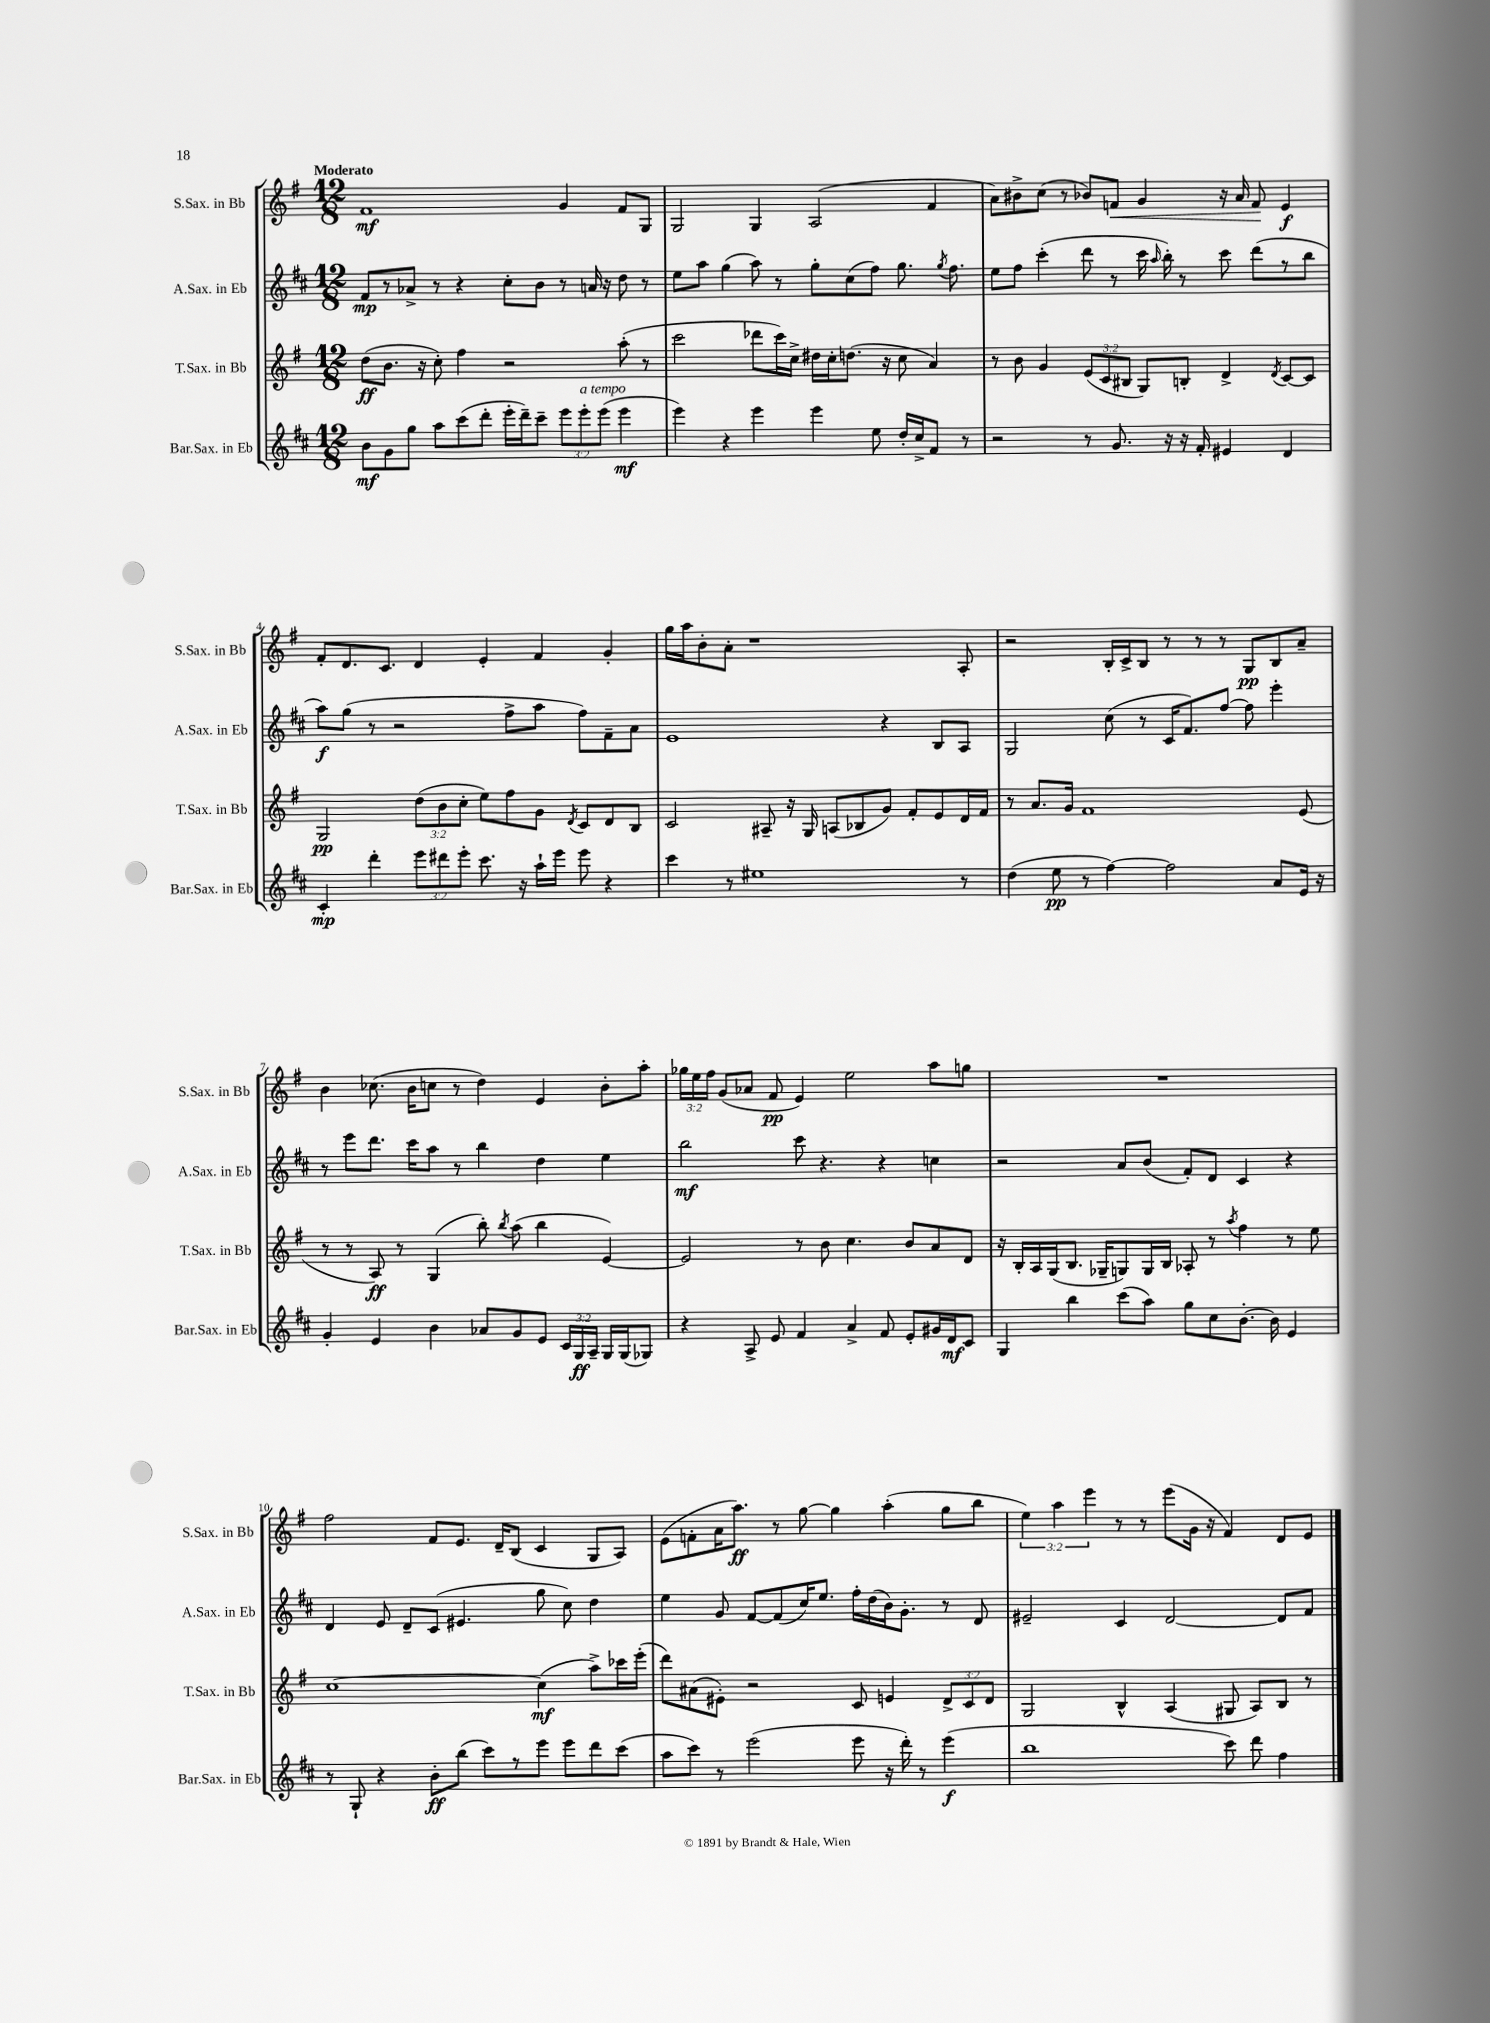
<<
\new StaffGroup <<
\new Staff = "s0" \with { instrumentName = "S.Sax. in Bb" shortInstrumentName = "S.Sax. in Bb" } {
    \clef treble \key g \major \numericTimeSignature \time 12/8 \override Staff.TupletNumber.text = #tuplet-number::calc-fraction-text \tempo "Moderato"
    \autoBeamOff fis'1\mf g'4 fis'8[ g8] |
    g2 g4 a2( fis'4 |
    a'8[) bis'8-> c''8]( r8 bes'8[) f'8]\< g'4 r16 a'16 f'8\! e'4\f |
    fis'8[-. d'8. c'8.] d'4 e'4-. fis'4 g'4-. |
    g''16[ a''16 b'8-. a'8]-. r1 a8-. |
    r2 b16[-. c'16-> b8] r8 r8 r8 g8[\pp b8 a'8]-- |
    b'4 ces''8.( b'16[ c''8] r8 d''4) e'4 b'8[-. a''8]-. |
    \tuplet 3/2 { ges''16[ e''16 fis''16] } g'8[( aes'8] fis'8\pp e'4) e''2 a''8[ g''8] |
    R1. |
    fis''2 fis'8[ e'8.] d'16[-- b8]( c'4 g8[ a8]) |
    e'8[( f'8-. a'16 a''8.]\ff) r8 g''8~ g''4 a''4-.( g''8[ b''8] |
    \tuplet 3/2 { e''4) a''4 e'''4 } r8 r8 e'''8[( g'16] r16 fis'4) d'8[ e'8] \bar "|." |
}
\new Staff = "s1" \with { instrumentName = "A.Sax. in Eb" shortInstrumentName = "A.Sax. in Eb" } {
    \clef treble \key d \major \numericTimeSignature \time 12/8
    \autoBeamOff fis'8[\mp r8 aes'8]-> r8 r4 cis''8[-. b'8] r8 a'16 r16 d''8 r8 |
    e''8[ a''8] g''4( a''8) r8 g''8[-. cis''8( fis''8]) g''8. \acciaccatura { g''8 } fis''8. |
    e''8[ fis''8] cis'''4-.( d'''8 r8 cis'''16 \grace { a''16 } b''16-.) r8 cis'''8 d'''8[( r8 b''8] |
    a''8[\f) g''8]( r8 r2 fis''8[-> a''8] fis''8[) fis'8-- a'8] |
    e'1 r4 b8[ a8] |
    g2 cis''8( r8 cis'16[ fis'8.) fis''8]~ fis''8 e'''4-. |
    r8 e'''8[ d'''8.] cis'''16[ a''8] r8 b''4 d''4 e''4 |
    b''2\mf cis'''8 r4. r4 c''4 |
    r2 a'8[ b'8]( fis'8[-.) d'8] cis'4 r4 |
    d'4 e'8 d'8[-- cis'8]( eis'4. g''8 cis''8) d''4 |
    e''4 g'8 fis'8[~ fis'8( cis''16) e''8.] fis''16[-. d''16( b'16) g'8.]-. r8 d'8 |
    eis'2-- cis'4 d'2~ d'8[ fis'8] \bar "|." |
}
\new Staff = "s2" \with { instrumentName = "T.Sax. in Bb" shortInstrumentName = "T.Sax. in Bb" } {
    \clef treble \key g \major \numericTimeSignature \time 12/8 \override Staff.TupletNumber.text = #tuplet-number::calc-fraction-text
    \autoBeamOff d''8[\ff( b'8.] r16 c''8-.) fis''4 r2 a''8-.( r8 |
    c'''2 des'''8[ c'''16) c''16]-> dis''16[ c''16-. d''8.]( r16 c''8 a'4) |
    r8 b'8 g'4 \tuplet 3/2 { e'8[( c'8 bis8] } g8[) b8]-. d'4-> \acciaccatura { d'8 } c'8[~ c'8] |
    g2\pp \tuplet 3/2 { d''8[( b'8 c''8]-. } e''8[) fis''8 g'8] \acciaccatura { d'8 } c'8[ d'8 b8] |
    c'2 ais8-- r16 g16 a8[( bes8 g'8]) fis'8[-. e'8 d'16 fis'16] |
    r8 a'8.[ g'16] fis'1 e'8( |
    r8 r8 a8\ff) r8 g4( b''8-.) \acciaccatura { b''8 } a''8( b''4 e'4~) |
    e'2 r8 b'8 c''4. b'8[ a'8 d'8] |
    r16 b16[-. a16 g16( b8.] ges16[-- g8) g16 b16] aes8-. r8 \acciaccatura { a''8 } fis''4 r8 e''8 |
    c''1~ c''4\mf( a''8[->) ces'''16 e'''16]-.( |
    d'''8[) ais'8( eis'8]-.) r2 c'8 e'4 \tuplet 3/2 { d'8[-> c'8 d'8] } |
    g2 b4-^ a4( gis8 a8[) b8] r8 \bar "|." |
}
\new Staff = "s3" \with { instrumentName = "Bar.Sax. in Eb" shortInstrumentName = "Bar.Sax. in Eb" } {
    \clef treble \key d \major \numericTimeSignature \time 12/8 \override Staff.TupletNumber.text = #tuplet-number::calc-fraction-text
    \autoBeamOff b'8[\mf g'8 g''8] a''8[ cis'''8( d'''8]-. e'''16[-. d'''16--) cis'''8]-- \tuplet 3/2 { e'''8[ e'''8-.^\markup { \italic "a tempo" } e'''8]( } e'''4\mf |
    e'''4) r4 e'''4 e'''4 e''8 d''16[-. cis''16-> fis'8] r8 |
    r2 r8 g'8. r16 r16 fis'16-. eis'4 d'4 |
    cis'4-.\mp d'''4-. \tuplet 3/2 { e'''8[ dis'''8 e'''8]-. } cis'''8. r16 a''16[-! e'''16] e'''8 r4 |
    cis'''4 r8 eis''1 r8 |
    d''4( e''8\pp r8 fis''4~) fis''2 a'8[ e'16] r16 |
    g'4-. e'4 b'4 aes'8[ g'8 e'8] \tuplet 3/2 { cis'16[ g16\ff a16]-- } g16[ g16( ges8]) |
    r4 a8-> e'8 fis'4 a'4-> fis'8 e'8[-. gis'16 d'16\mf cis'8] |
    g4 b''4 cis'''8[( a''8]) g''8[ cis''8 b'8.]~-. b'16 e'4 |
    r8 g8-! r4 b'8[-.\ff b''8]( cis'''8[) r8 e'''8] e'''8[ d'''8 cis'''8]( |
    a''8[ cis'''8]) r8 e'''2( e'''8 r16 d'''16-.) r8 e'''4\f( |
    b''1 cis'''8) d'''8 fis''4 \bar "|." |
}
>>
>>
